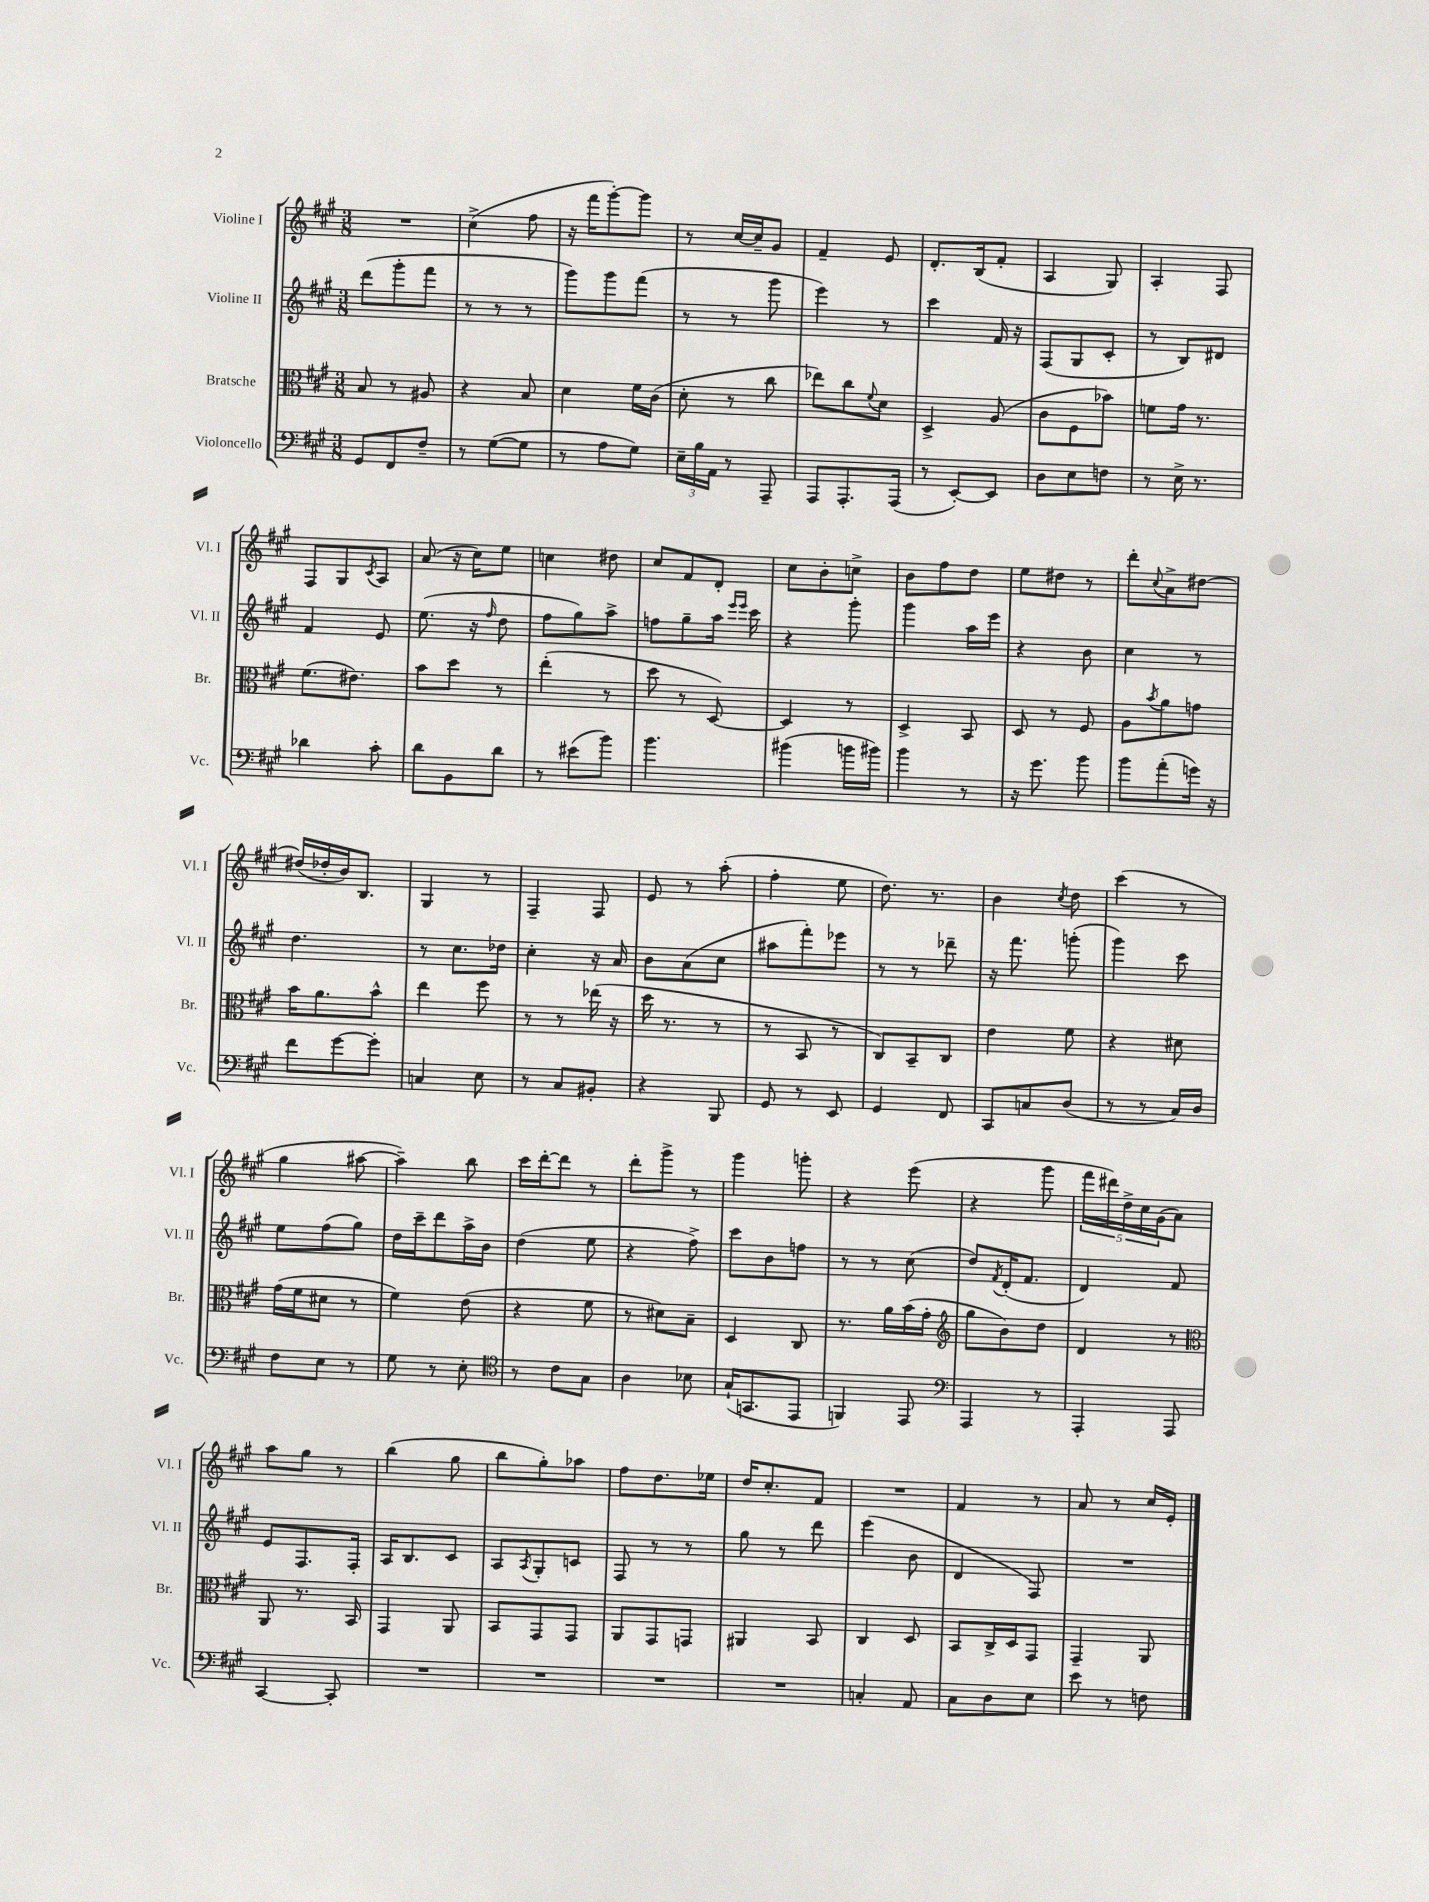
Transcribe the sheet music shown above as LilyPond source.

<<
\new StaffGroup <<
\new Staff = "s0" \with { instrumentName = "Violine I" shortInstrumentName = "Vl. I" } {
    \clef treble \key a \major \numericTimeSignature \time 3/8
    R4. |
    cis''4->( fis''8 |
    r16 fis'''16 gis'''8~-.) gis'''8 |
    r8 cis''16~ cis''16-- gis'8 |
    fis'4-- e'8 |
    d'8.-. b16( fis'8-. |
    a4 gis8) |
    a4-. fis8 |
    fis8 gis8 \acciaccatura { cis'8 } a8 |
    a'8( r16 cis''16) e''8 |
    c''4 dis''8 |
    cis''8 fis'8 d'8-. |
    cis''8 b'8-. c''8-> |
    b'8 fis''8 d''8 |
    e''8 dis''8 r8 |
    d'''8-. \appoggiatura { cis''8 } a'8-> dis''8~ |
    dis''16( des''16-. b'16) b8. |
    gis4 r8 |
    fis4-- fis8 |
    e'8 r8 a''8-.( |
    fis''4-. e''8 |
    d''8.) r8. |
    b'4 \acciaccatura { cis''8 } d''8 |
    cis'''4( r8 |
    gis''4 ais''8~ |
    ais''4--) b''8 |
    cis'''16 d'''16~-. d'''8 r8 |
    d'''8-. gis'''8-> r8 |
    gis'''4 g'''8-. |
    r4 e'''8( |
    r4 gis'''8 |
    \tuplet 5/4 { fis'''16 dis'''16) d''16-> cis''16 gis'16( } a'8) |
    a''8 gis''8 r8 |
    b''4( gis''8 |
    b''8 gis''8-.) aes''8 |
    fis''8 d''8. ees''16 |
    d''16 cis''8.-. fis'8 |
    R4. |
    fis'4 r8 |
    a'8 r8 cis''16 e'16-. \bar "|." |
}
\new Staff = "s1" \with { instrumentName = "Violine II" shortInstrumentName = "Vl. II" } {
    \clef treble \key a \major \numericTimeSignature \time 3/8
    d'''8( gis'''8-. fis'''8 |
    r8 r8 r8 |
    gis'''8) gis'''8 fis'''8( |
    r8 r8 gis'''8 |
    e'''4) r8 |
    cis'''4 fis'16 r16 |
    fis8( gis8 cis'8-. |
    r8 b8) dis'8 |
    fis'4 e'8 |
    e''8.( r16 \grace { fis''16 } d''8 |
    fis''8 gis''8) a''8-> |
    f''8 gis''8-- a''16 \grace { e'''16 e'''16 } cis'''16 |
    r4 gis'''8-. |
    gis'''4 a''16 e'''16 |
    r4 b'8 |
    cis''4 r8 |
    d''4. |
    r8 cis''8. des''16 |
    cis''4-. r16 a'16 |
    b'8 a'8( cis''8 |
    ais''8 fis'''8-.) ees'''8 |
    r8 r8 des'''8-- |
    r16 fis'''8. g'''8-.( |
    gis'''4) cis'''8 |
    e''8 fis''8( gis''8) |
    d''16 cis'''16-- d'''8 a''16-> b'16 |
    d''4( e''8 |
    r4 fis''8->) |
    cis'''8 b'8 f''8 |
    r8 r8 cis''8( |
    d''8) \acciaccatura { fis'8 } d'16-.( fis'8. |
    d'4) fis'8 |
    e'8 fis8. fis16-. |
    a16 b8. cis'8 |
    a8 \acciaccatura { a8 } gis8-. c'8 |
    fis8 r8 r8 |
    gis''8 r8 d'''8 |
    e'''4( b'8 |
    d'4 fis8) |
    R4. \bar "|." |
}
\new Staff = "s2" \with { instrumentName = "Bratsche" shortInstrumentName = "Br." } {
    \clef alto \key a \major \numericTimeSignature \time 3/8
    b8 r8 ais8 |
    r4 b8 |
    d'4 fis'16 cis'16( |
    d'8-. r8 cis''8 |
    ees''8) cis''8 \appoggiatura { fis'8 } d'8 |
    d4-> a8( |
    cis'8 fis8 bes'8) |
    f'8 gis'16 r8. |
    fis'8.( eis'8.) |
    b'8 d''8 r8 |
    e''4-.( r8 |
    d''8 r8 d8~) |
    d4 r8 |
    d4-> b,8 |
    d8 r8 fis8 |
    a8 \acciaccatura { b'8 } a'8 g'8 |
    b'16 a'8. b'8-^ |
    e''4 fis''8 |
    r8 r8 ees''16( r16 |
    d''16 r8. r8 |
    r8 b,8 r8 |
    cis8) b,8-- cis8 |
    e'4 fis'8 |
    r4 dis'8 |
    gis'16( fis'16 dis'8 r8 |
    fis'4) e'8( |
    r4 fis'8 |
    r8 dis'8) b8-- |
    d4 cis8 |
    r8. a'16 b'16( gis'16-. |
    \clef treble gis''8 b'8) d''8 |
    d'4 r8 |
    \clef alto a,8 r8. b,16 |
    gis,4 a,8 |
    b,8 gis,8 gis,8 |
    a,8 gis,8 g,8 |
    ais,4 b,8 |
    cis4 d8 |
    b,8 cis16-> d16 gis,8 |
    gis,4-- a,8 \bar "|." |
}
\new Staff = "s3" \with { instrumentName = "Violoncello" shortInstrumentName = "Vc." } {
    \clef bass \key a \major \numericTimeSignature \time 3/8
    gis,8 fis,8 fis8-- |
    r8 gis8~( gis8 |
    r8 a8 gis8) |
    \tuplet 3/2 { e16-- b16 a,16 } r8 a,,8-- |
    a,,8 a,,8.-. a,,16( |
    r8 e,8~-.) e,8 |
    d8 e8 f8 |
    r8 e16-> r8. |
    des'4 cis'8-. |
    d'8 b,8 d'8 |
    r8 eis'8( b'8) |
    b'4. |
    bis'4( b'16 bis'16) |
    b'4 r8 |
    r16 gis'8. b'8 |
    b'8 a'8-.( g'16) r16 |
    fis'8 gis'8~ gis'8-. |
    c4 e8 |
    r8 cis8 bis,8-. |
    r4 b,,8 |
    gis,8 r8 e,8 |
    gis,4 fis,8 |
    cis,8 c8 d8( |
    r8 r8 cis16) d16 |
    fis8 e8 r8 |
    gis8 r8 e8-. |
    \clef tenor r8 cis'8 gis8 |
    a4 bes8 |
    gis16-!( g,8. e,8 |
    f,4) e,8 |
    \clef bass a,,4 r8 |
    a,,4-. a,,8 |
    cis,4~ cis,8-. |
    R4. |
    R4. |
    R4. |
    R4. |
    c4-. a,8 |
    cis8 d8 e8 |
    e'8 r8 f8 \bar "|." |
}
>>
>>
\layout { \context { \Score \remove "Bar_number_engraver" } }
